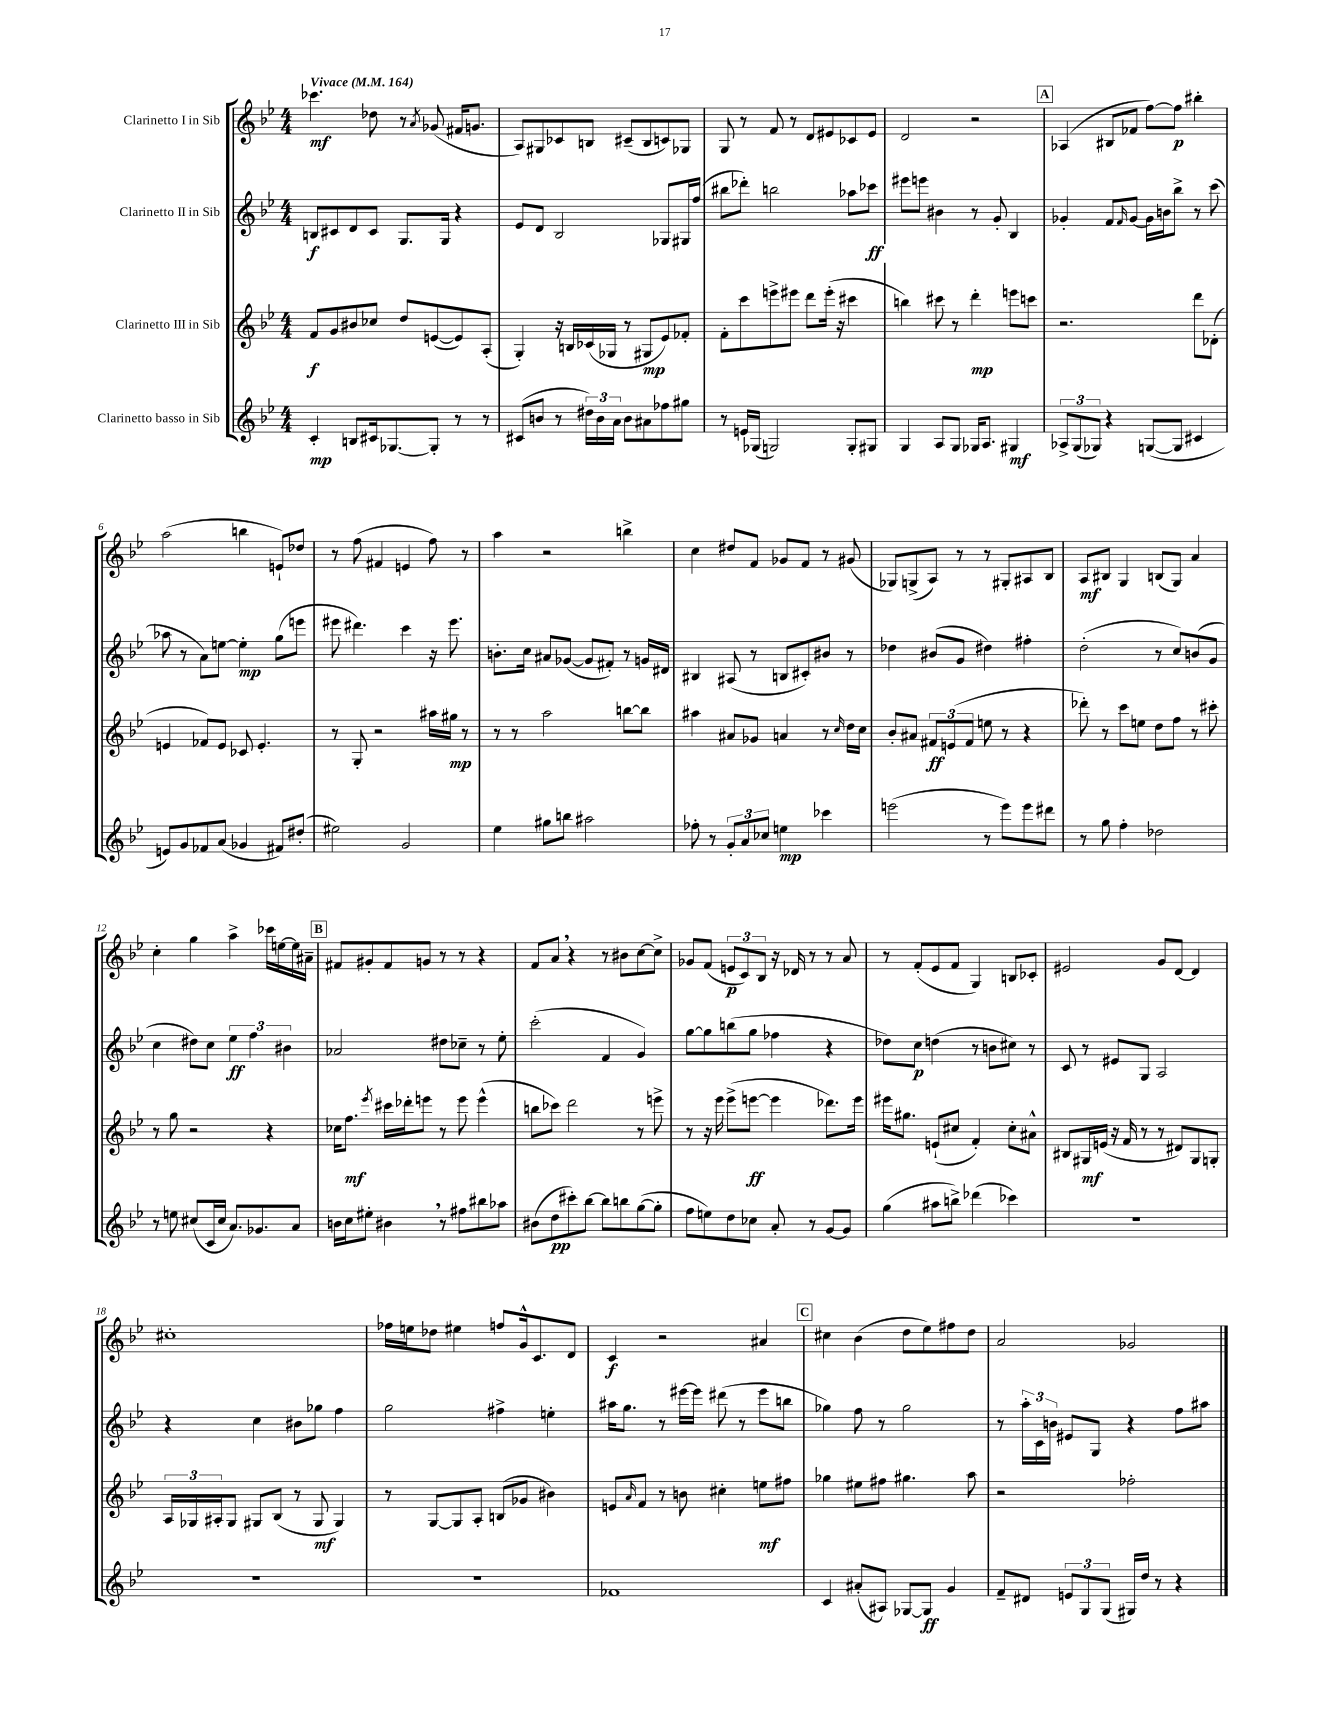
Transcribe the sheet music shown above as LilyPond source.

<<
\new StaffGroup <<
\new Staff = "s0" \with { instrumentName = "Clarinetto I in Sib" } {
    \clef treble \key bes \major \numericTimeSignature \time 4/4 \tempo "Vivace" 4 = 164
    ces'''4.\mf des''8 r8 \acciaccatura { a'8 } ges'8( fis'16 g'8. |
    a8) gis8 ces'8 b8 cis'8--( b8 c'8) ges8 |
    g8 r8 f'8 r8 d'8 eis'8 ces'8 eis'8 |
    d'2 r2 |
    \mark \markup { \box "A" } aes4( bis8 fes'8 f''8~) f''8\p bis''4-. |
    a''2( b''4 e'8-!) des''8 |
    r8 f''8( fis'4 e'4 f''8) r8 |
    a''4 r2 b''4-> |
    c''4 dis''8 f'8 ges'8 f'8 r8 gis'8( |
    ges8) g8->( a8) r8 r8 gis8-. ais8 bes8 |
    a8\mf bis8 g4 b8( g8) a'4 |
    c''4-. g''4 a''4-> ces'''16 e''16~ e''16 ais'16-- |
    \mark \markup { \box "B" } fis'8 gis'8-. fis'8 g'8 r8 r8 r4 |
    f'8 a'8 \breathe r4 r8 bis'8 c''8~ c''8-> |
    ges'8 f'8( \tuplet 3/2 { e'8\p c'8) bes8 } r16 des'16 r8 r8 a'8 |
    r8 f'8-.( ees'8 f'8 g4) b8 ces'8-. |
    eis'2 g'8 d'8~ d'4 |
    cis''1-. |
    fes''16 e''16 des''8 eis''4 f''8 g'16-^ c'8. d'8 |
    c'4\f r2 ais'4 |
    \mark \markup { \box "C" } cis''4 bes'4( d''8 ees''8) fis''8 d''8 |
    a'2 ges'2 \bar "|." |
}
\new Staff = "s1" \with { instrumentName = "Clarinetto II in Sib" } {
    \clef treble \key bes \major \numericTimeSignature \time 4/4
    b8\f cis'8 d'8 cis'8 g8. g16 r4 |
    ees'8 d'8 bes2 ges8 gis16 f''16( |
    bis''8 des'''8-.) b''2 aes''8 ces'''8\ff |
    eis'''8 e'''8 bis'4 r8 g'8-. bes4 |
    \mark \markup { \box "A" } ges'4-. f'8 \grace { f'16 } ges'8~ ges'16 b'16 bes''8-> r8 c'''8( |
    aes''8 r8 a'8) e''8~ e''4-.\mp g''8( e'''8 |
    eis'''8 dis'''4.) c'''4 r16 eis'''8. |
    b'8.-. c''16 ais'8 ges'8~( ges'8 fis'8-.) r8 g'16 dis'16 |
    bis4 ais8( r8 b8 cis'8-.) bis'8 r8 |
    des''4 bis'8( g'8 dis''4) fis''4-. |
    d''2-.( r8 c''8) b'8( g'8 |
    c''4 dis''8) c''8 \tuplet 3/2 { ees''4\ff f''4 bis'4 } |
    \mark \markup { \box "B" } aes'2 dis''8 ces''8-- r8 ees''8-. |
    c'''2-.( f'4 g'4) |
    g''8~ g''8 b''8( g''8 fes''4 r4 |
    des''8) c''8\p d''4( r8 b'8 cis''8) r8 |
    c'8 r8 eis'8 g8 a2 |
    r4 c''4 bis'8 ges''8 f''4 |
    g''2 fis''4-> e''4-. |
    ais''16 g''8. r8 eis'''16~ eis'''16 dis'''8( r8 eis'''8 b''8 |
    \mark \markup { \box "C" } ges''4) f''8 r8 ges''2 |
    r8 \tuplet 3/2 { a''16-. c'16 b'16 } eis'8 g8 r4 f''8 ais''8 \bar "|." |
}
\new Staff = "s2" \with { instrumentName = "Clarinetto III in Sib" } {
    \clef treble \key bes \major \numericTimeSignature \time 4/4
    f'8\f g'8 bis'8 ces''8 d''8 e'8~( e'8) a8-.( |
    g4-.) r16 b16 ces'16( ges16 r8 gis8\mp ees'8) fes'8-. |
    f'8-. c'''8 e'''8-> eis'''8 d'''8 eis'''16-.( r16 cis'''4 |
    b''4) cis'''8 r8 d'''4-.\mp e'''8 c'''8 |
    \mark \markup { \box "A" } r2. d'''8 des'8-.( |
    e'4 fes'8) e'8 ces'8 e'4.-. |
    r8 g8-. r2 ais''16 gis''16\mp r8 |
    r8 r8 a''2 b''8~ b''8 |
    ais''4 ais'8 ges'8 a'4 r8 \grace { c''16 } d''16 c''16 |
    bes'8-. ais'8 \tuplet 3/2 { fis'8\ff e'8( fis'8 } e''8 r8 r4 |
    des'''8-.) r8 c'''8 e''8 d''8 f''8 r8 cis'''8-. |
    r8 g''8 r2 r4 |
    \mark \markup { \box "B" } ces''16 f''8.\mf \acciaccatura { ees'''8 } cis'''16 des'''16-. e'''8 r8 e'''8 e'''4-^( |
    b''8 ces'''8) d'''2 r8 e'''8-> |
    r8 r16 ees'''16 ees'''8->( e'''8~\ff e'''4 des'''8.) e'''16 |
    eis'''16 gis''8. e'8-!( cis''8 f'4-.) cis''8-. ais'8-^ |
    bis8 gis16\mf e'16( r16 f'16 r8 r8 dis'8) gis8 g8-. |
    \tuplet 3/2 { a16 ges16 ais16-. } ges8 gis8 bes8( r8 gis8\mf gis4) |
    r8 g8~ g8 a8-. b8( ges'8 bis'4) |
    e'8 \grace { a'16 } f'8 r8 b'8 cis''4-. e''8\mf fis''8 |
    \mark \markup { \box "C" } ges''4 eis''8 fis''8 gis''4. a''8 |
    r2 fes''2-. \bar "|." |
}
\new Staff = "s3" \with { instrumentName = "Clarinetto basso in Sib" } {
    \clef treble \key bes \major \numericTimeSignature \time 4/4
    c'4-.\mp b8 cis'16 ges8.~ ges8-. r8 r8 |
    cis'8( b'8 r8 \tuplet 3/2 { dis''16) b'16 a'16 } b'8 ais'8 fes''8 gis''8 |
    r8 e'16 ges16( g2) g8-. gis8 |
    g4 a8 g8 ges16 a8. gis4\mf |
    \mark \markup { \box "A" } \tuplet 3/2 { aes8-> g8( ges8) } r4 g8~( g8 cis'4 |
    e'8) g'8 fes'8 a'8( ges'4 fis'8) dis''8-.( |
    eis''2) g'2 |
    ees''4 gis''8 b''8 ais''2 |
    fes''8-. r8 \tuplet 3/2 { g'8-. a'8 ces''8 } e''4\mp ces'''4 |
    e'''2( r8 e'''8) e'''8 dis'''8 |
    r8 g''8 f''4-. des''2 |
    r8 e''8 cis''8( c'16 cis''16 a'8.) ges'8. a'8 |
    \mark \markup { \box "B" } b'16 c''16 eis''8-. bis'4 \breathe r8 fis''8 bis''8 aes''8 |
    bis'8( d''8\pp cis'''8-.) bes''8~ bes''8 b''8 g''8~( g''8-. |
    f''8 e''8) d''8 ces''8 a'8-. r8 g'8~ g'8 |
    g''4( ais''8 b''8->) des'''4( ces'''4) |
    R1 |
    R1 |
    R1 |
    fes'1 |
    \mark \markup { \box "C" } c'4 ais'8-.( ais8) ges8~ ges8\ff g'4 |
    f'8-- dis'8 \tuplet 3/2 { e'8 g8 g8( } gis16) d''16 r8 r4 \bar "|." |
}
>>
>>
